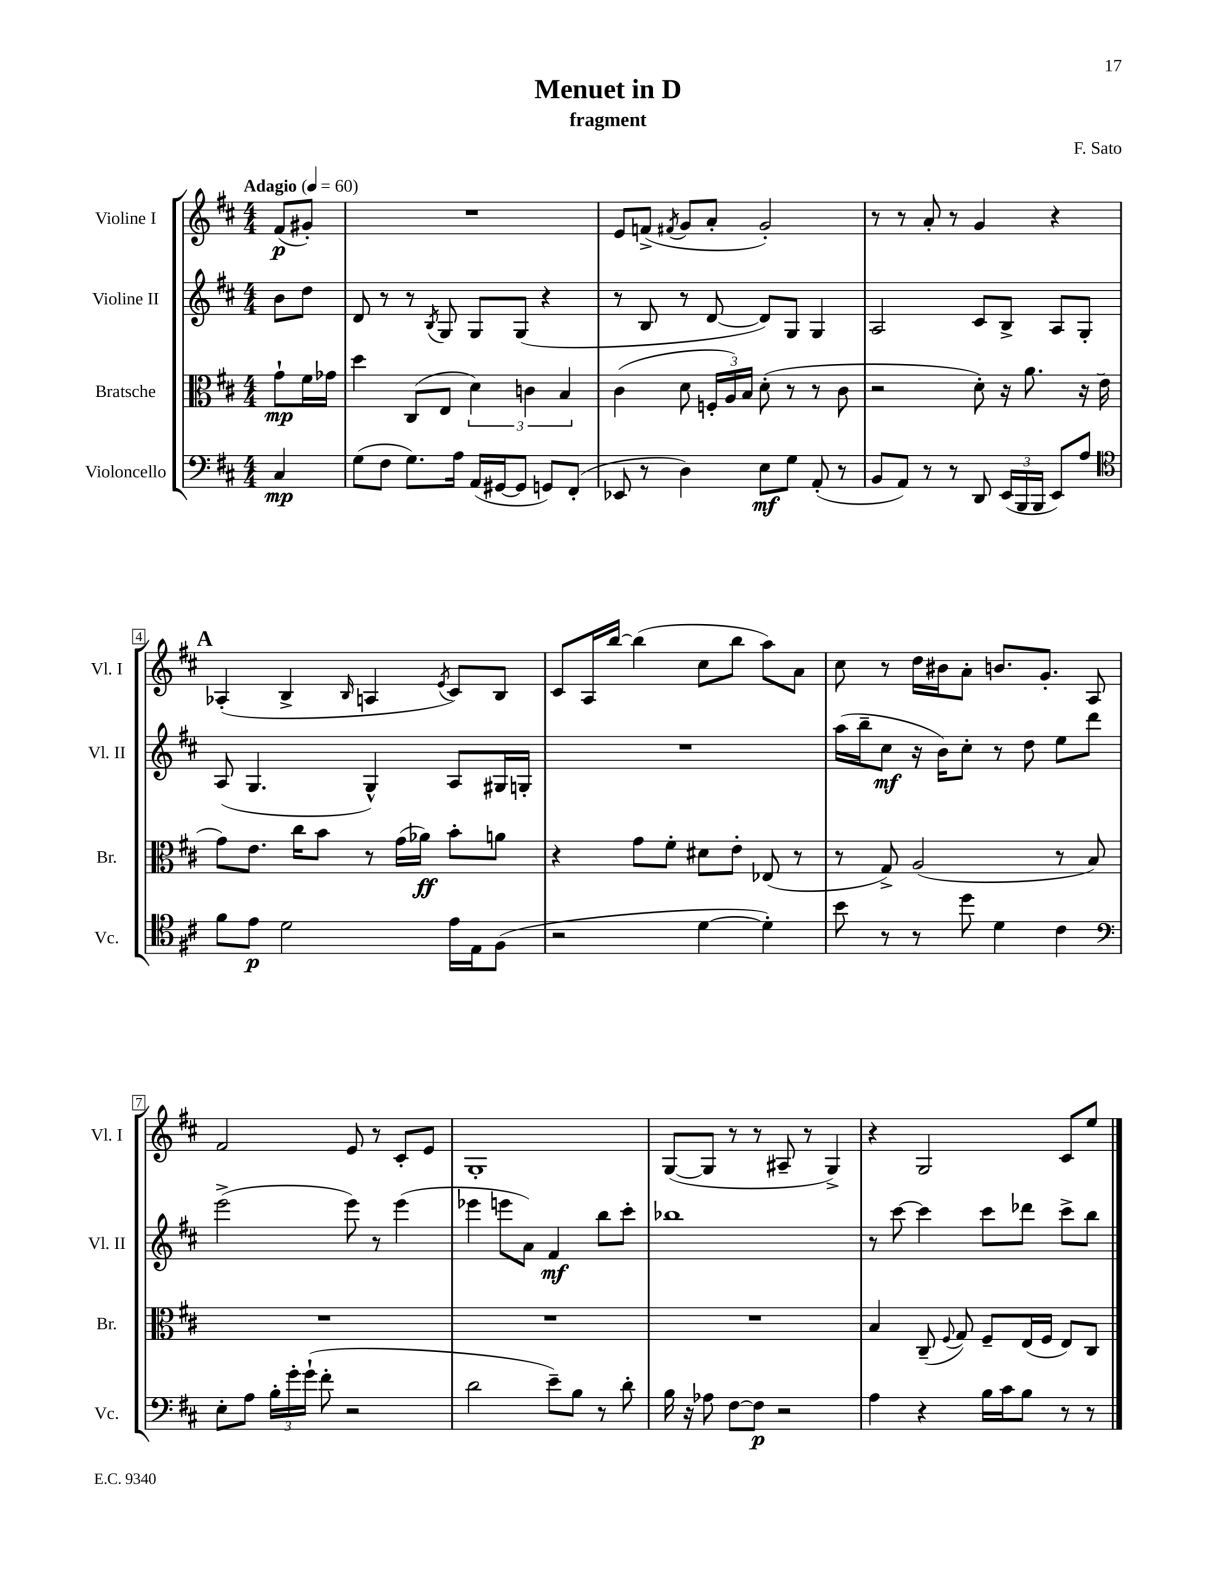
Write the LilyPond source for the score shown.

\header { title = "Menuet in D" composer = "F. Sato" subtitle = "fragment" }
<<
\new StaffGroup <<
\new Staff = "s0" \with { instrumentName = "Violine I" shortInstrumentName = "Vl. I" } {
    \clef treble \key d \major \numericTimeSignature \time 4/4 \partial 4 \tempo "Adagio" 4 = 60
    \autoBeamOff fis'8[\p( gis'8]-.) |
    R1 |
    e'8[ f'8]->( \acciaccatura { fis'8 } g'8[ a'8]-. g'2-.) |
    r8 r8 a'8-. r8 g'4 r4 |
    \mark \markup { \bold "A" } aes4-.( b4-> \grace { b16 } a4 \acciaccatura { e'8 } cis'8[) b8] |
    cis'8[ a16 b''16]~ b''4( cis''8[ b''8] a''8[) a'8] |
    cis''8 r8 d''16[ bis'16 a'8]-. b'8.[ g'8.]-. a8 |
    fis'2 e'8 r8 cis'8[-. e'8] |
    g1-. |
    g8[~( g8] r8 r8 ais8-- r8 g4->) |
    r4 g2 cis'8[ e''8] \bar "|." |
}
\new Staff = "s1" \with { instrumentName = "Violine II" shortInstrumentName = "Vl. II" } {
    \clef treble \key d \major \numericTimeSignature \time 4/4 \partial 4
    \autoBeamOff b'8[ d''8] |
    d'8 r8 r8 \acciaccatura { b8 } g8 g8[ g8]( r4 |
    r8 b8 r8 d'8~ d'8[) g8] g4 |
    a2 cis'8[ b8]-> a8[ g8]-. |
    \mark \markup { \bold "A" } a8( g4. g4-^) a8[ gis16 g16]-. |
    R1 |
    a''16[( b''16-- cis''8]\mf r16 b'16[) cis''8]-. r8 d''8 e''8[ d'''8] |
    e'''2->( e'''8) r8 e'''4( |
    ees'''4 e'''8[ a'8]) fis'4\mf b''8[ cis'''8]-. |
    bes''1 |
    r8 cis'''8~ cis'''4 cis'''8[ des'''8] cis'''8[-> b''8] \bar "|." |
}
\new Staff = "s2" \with { instrumentName = "Bratsche" shortInstrumentName = "Br." } {
    \clef alto \key d \major \numericTimeSignature \time 4/4 \partial 4
    \autoBeamOff g'8[-!\mp fis'16 ges'16] |
    d''4 cis8[( e8] \tuplet 3/2 { d'4) c'4 b4 } |
    cis'4( d'8 \tuplet 3/2 { f16[-. a16) b16] } d'8-.( r8 r8 cis'8 |
    r2 d'8-.) r16 a'8. r16 e'16( |
    \mark \markup { \bold "A" } g'8[) e'8.] cis''16[ b'8] r8 g'16[( aes'16]\ff) b'8[-. a'8] |
    r4 g'8[ fis'8]-. dis'8[ e'8]-. ees8( r8 |
    r8 g8->) a2( r8 b8) |
    R1 |
    R1 |
    R1 |
    b4 cis8--( \appoggiatura { fis8 } g8) fis8[-- e16( fis16] e8[) cis8] \bar "|." |
}
\new Staff = "s3" \with { instrumentName = "Violoncello" shortInstrumentName = "Vc." } {
    \clef bass \key d \major \numericTimeSignature \time 4/4 \partial 4
    \autoBeamOff cis4\mp |
    g8[( fis8] g8.[) a16] a,16[( gis,16~ gis,8] g,8[) fis,8]-.( |
    ees,8 r8 d4) e8[\mf g8] a,8-.( r8 |
    b,8[ a,8]) r8 r8 d,8 \tuplet 3/2 { e,16[( b,,16 b,,16] } e,8[) a8] |
    \mark \markup { \bold "A" } \clef tenor fis'8[ e'8]\p d'2 e'16[ e16 fis8]( |
    r2 d'4~ d'4-.) |
    b'8 r8 r8 d''8 d'4 cis'4 |
    \clef bass e8[-. a8] \tuplet 3/2 { b16[-. g'16-. g'16]-!( } fis'8-. r2 |
    d'2 e'8[--) b8] r8 d'8-. |
    b16 r16 aes8 fis8[~ fis8]\p r2 |
    a4 r4 b16[ cis'16 b8] r8 r8 \bar "|." |
}
>>
>>
\layout { \context { \Score \override BarNumber.stencil = #(make-stencil-boxer 0.1 0.3 ly:text-interface::print) } }
